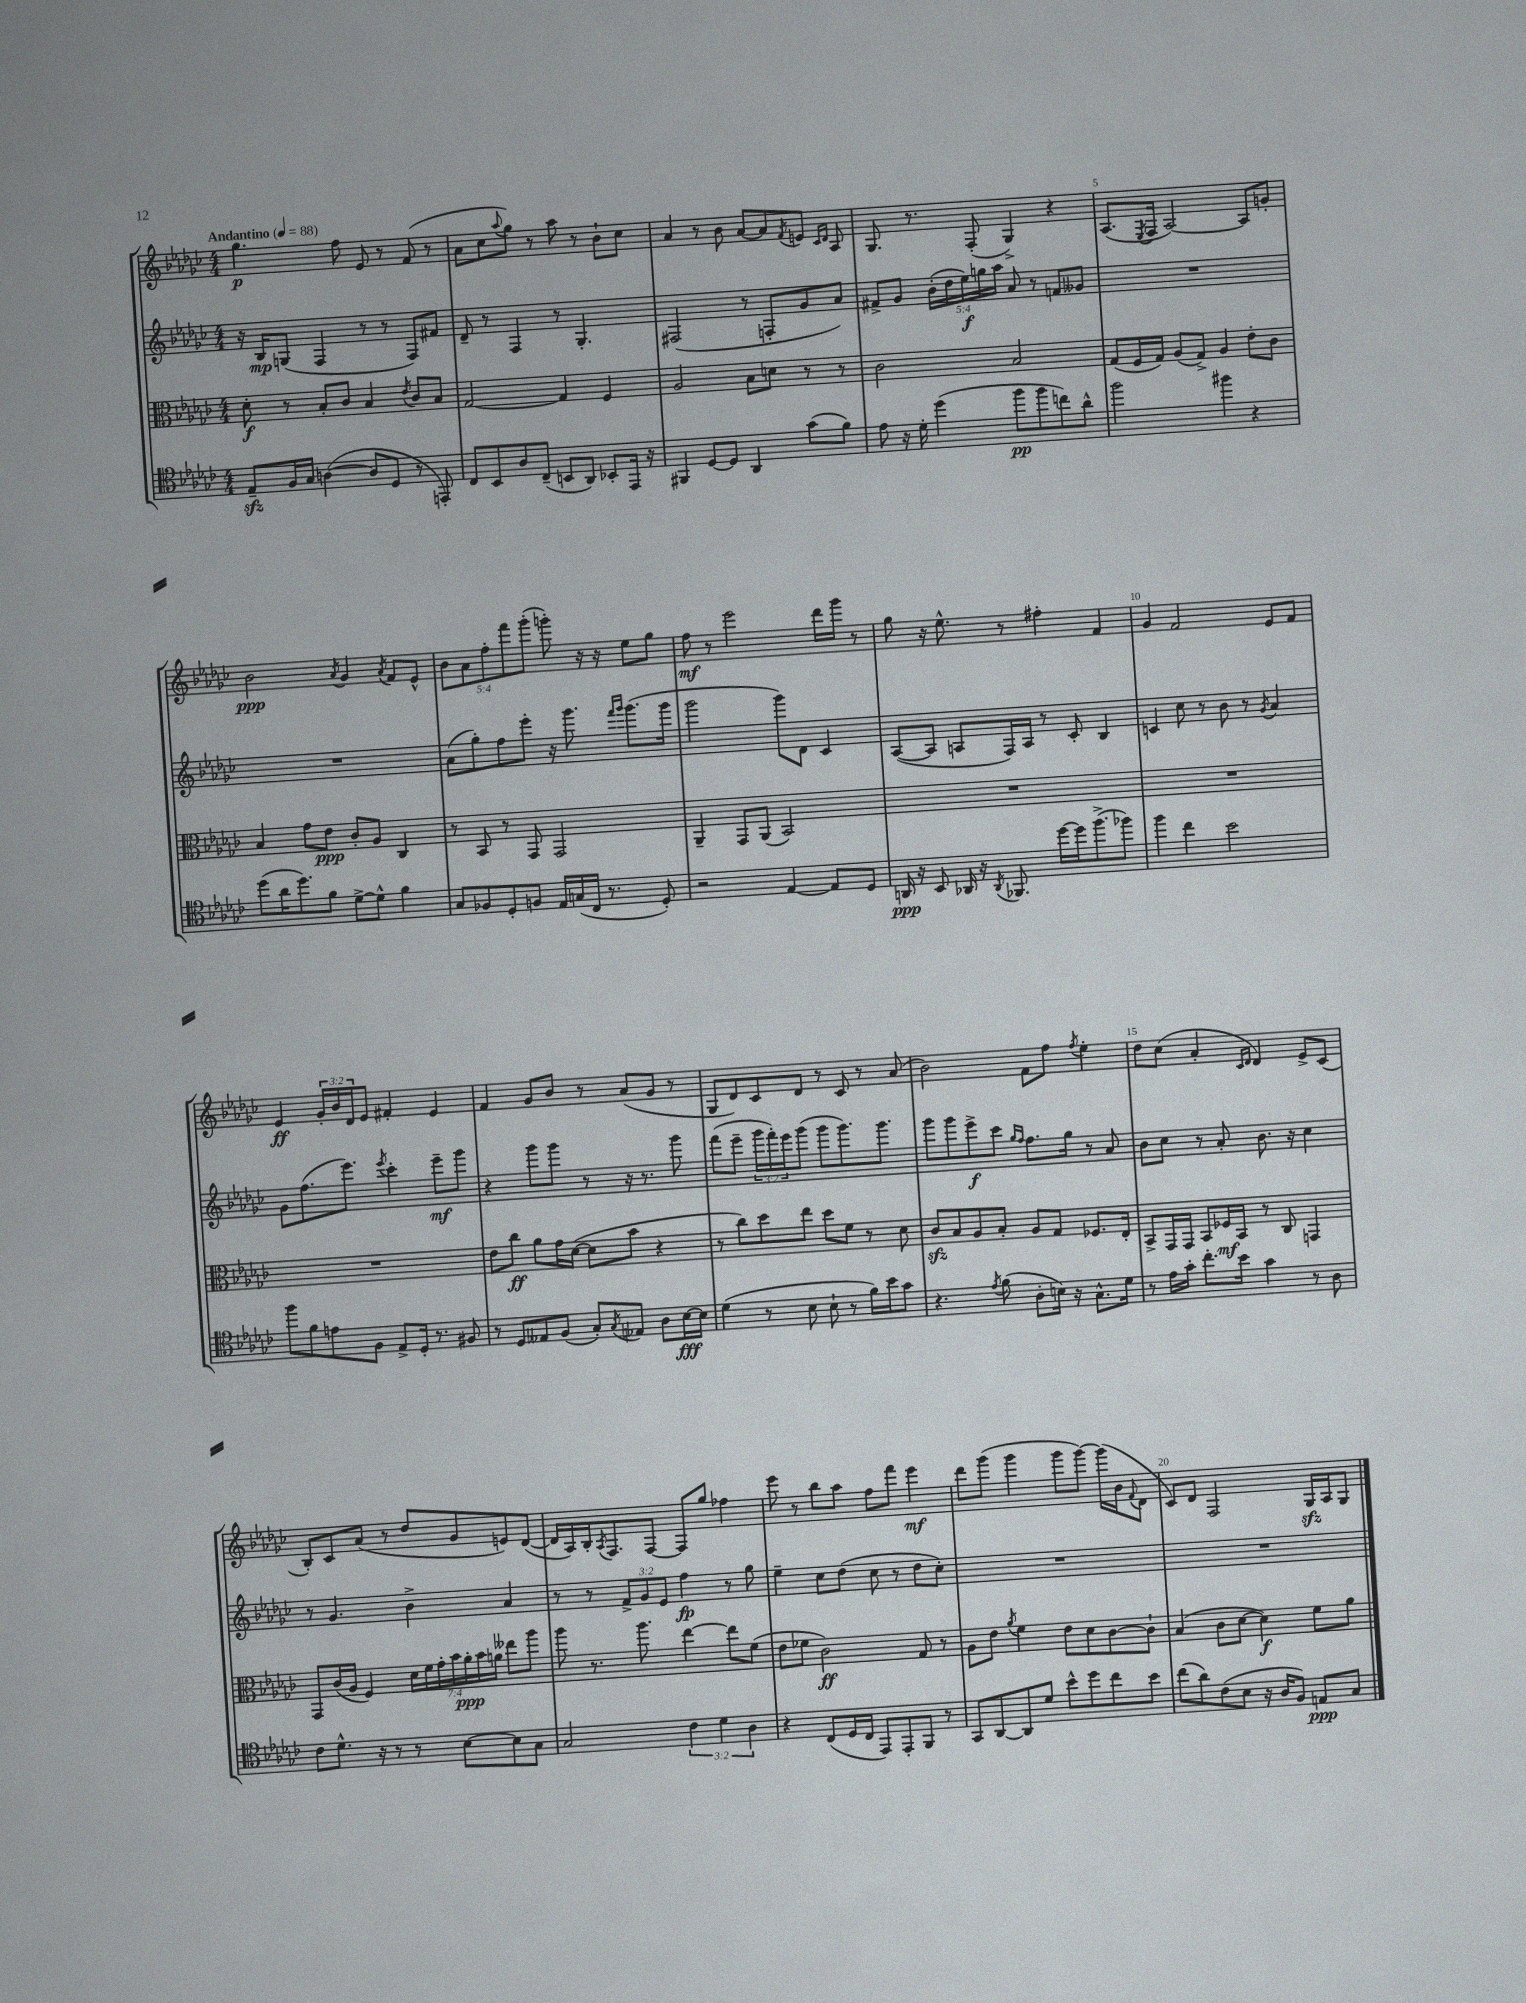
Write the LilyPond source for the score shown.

<<
\new StaffGroup <<
\new Staff = "s0" {
    \clef treble \key ges \major \numericTimeSignature \time 4/4 \override Staff.TupletNumber.text = #tuplet-number::calc-fraction-text \tempo "Andantino" 4 = 88
    ges''4.\p f''8 ees'8 r8 f'8( r8 |
    aes'8 ces''8 \appoggiatura { aes''8 } ges''8) r8 aes''8 r8 bes'8-! ces''8 |
    aes'4 r8 bes'8 aes'8~ aes'8 \acciaccatura { f'8 } e'8 \grace { ces'16 des'16 } aes8 |
    ges8. r8. f8-.( ges4->) r4 |
    aes8.( \acciaccatura { ees8 } f16 aes2~) aes8 g'8-. |
    bes'2\ppp \acciaccatura { aes'8 } ges'4 \acciaccatura { aes'8 } f'8 ees'8-^ |
    \tuplet 5/4 { bes'8 aes'8 f''8-. f'''8 ges'''8-.( } g'''8-.) r16 r16 ees''8 ges''8 |
    f''8\mf r8 ees'''2 des'''16 ges'''16 r8 |
    ges''8 r16 ees''8.-^ r8 fis''4-. f'4 |
    ges'4 f'2 ees'8 f'8 |
    ees'4\ff \tuplet 3/2 { ges'16-. bes'16 des'16 } ees'8 fis'4-. ees'4 |
    f'4 ges'8 bes'8 r8 aes'8( ges'8 r8 |
    ges8 des'8) ces'8 des'8 r8 ces'8 r8 aes'8( |
    bes'2) f'8 f''8 \acciaccatura { f''8 } ees''4-. |
    des''8 ces''8( aes'4-. \grace { ces'16 des'16 } des'4) ees'8-> ces'8( |
    bes8-.) ces'8 aes'8( r8 des''8 ges'8 e'8) des'8~( |
    des'16 aes16) bes16-. \acciaccatura { aes8 } f8. f8~ f8 ges''8 fes''4 |
    ees'''8 r8 bes''8 aes''8 f''8 f'''8 ees'''4\mf |
    des'''8 ges'''8( ges'''4 ges'''8 ges'''8~) ges'''16( bes'16 \appoggiatura { f'8 } des'8 |
    ces'8) des'8 f2 ges16\sfz aes16 ges8 \bar "|." |
}
\new Staff = "s1" {
    \clef treble \key ges \major \numericTimeSignature \time 4/4 \override Staff.TupletNumber.text = #tuplet-number::calc-fraction-text
    r16 bes16\mp g8( f4 r8 r8 f8) fis'8 |
    des'8-- r8 f4 r8 ges4.-. |
    fis2( r8 f8-. ges'8 aes'8) |
    fis'8-> ges'8 \tuplet 5/4 { bes'16-.( des''16 ees''16\f) g''16 aes''16 } aes'8 r8 f'8 geses'8 |
    R1 |
    R1 |
    aes'8( ges''8-.) f''8 ees'''8-. r16 ges'''8. \grace { f'''16 ges'''16 } ges'''8.( ges'''16 |
    ges'''2 ges'''8) des'8 ces'4 |
    aes8~( aes8 a8 f16) a16 r8 ces'8-. bes4 |
    c'4 ces''8 r8 bes'8 r8 \acciaccatura { ges'8 } aes'4 |
    ges'8 f''8.( ees'''8.) \acciaccatura { ees'''8 } ces'''4-. ees'''8--\mf ges'''8 |
    r4 ges'''8 ges'''8 r8 r16 r8. ges'''8 |
    f'''8( ees'''8-- \tuplet 3/2 { ges'''16 f'''16-.) ees'''16 } ges'''8( ges'''8 ges'''8.) ges'''8. |
    ges'''8 ges'''8 ees'''8->\f ces'''8 \grace { ges''16 f''16 } f''8. ges''16 r8 aes'8 |
    bes'8 ces''8 r8 aes'8-. bes'8. r16 ces''4 |
    r8 ges'4. bes'4-> aes'4 |
    r8 r8 \tuplet 3/2 { f'8-> ges'8 ees'8 } f''4\fp r8 ges''8 |
    ees''4-- ces''8 des''8( ces''8 r8 des''8 ces''8-.) |
    R1 |
    R1 \bar "|." |
}
\new Staff = "s2" {
    \clef alto \key ges \major \numericTimeSignature \time 4/4 \override Staff.TupletNumber.text = #tuplet-number::calc-fraction-text
    des'8-.\f r8 bes8-. ces'8 bes4 \acciaccatura { ees'8 } ces'8 bes8 |
    ges2~ ges4 f4 |
    aes2 bes8 d'8 r8 r8 |
    ces'2 bes2 |
    ges8( f16 ges16) aes8( ges8->) aes4 ees'8-. ces'8 |
    bes4 ges'8 ees'8\ppp ces'8-. aes8 ces4 |
    r8 bes,8 r8 ges,8 ges,2 |
    aes,4-- ges,8 aes,8( bes,2) |
    R1 |
    R1 |
    R1 |
    ees'8 ces''8\ff aes'8 ges'16 des'16~( des'8 bes'8 r4 |
    r8 ces''8) des''8 ees''8 des''8 f'8 r8 des'8 |
    ces'8\sfz bes8 aes8 bes8-. aes8 ges8 fes8. ees16-. |
    bes,8-> ges,16 ges,16 bes,8 fes16\mf bes,16 r8 ces8 g,4 |
    ges,8 ces'16( aes16 f4) \tuplet 7/4 { des'16 f'16 ges'16-. bes'16 aes'16-.\ppp bes'16 a'16 } eeses''8 aes''8 |
    aes''8 r8. aes''8. ees''4~ ees''8 f'8( |
    ees'8 fes'8 ces'2\ff) ges8 r8 |
    aes8 ees'8 \acciaccatura { aes'8 } f'4 ees'8 des'8 ces'8~ ces'8-! |
    bes4( ces'8 des'8~ des'4\f) f'8 aes'8 \bar "|." |
}
\new Staff = "s3" {
    \clef tenor \key ges \major \numericTimeSignature \time 4/4 \override Staff.TupletNumber.text = #tuplet-number::calc-fraction-text
    ees8--\sfz f16 ges16 a4~( a8 des8 r8 e,8-.) |
    ces8 bes,8 aes8 ces8--( b,8 aes,8) bes,8-. ees,16 r16 |
    fis,4 des8~ des8 aes,4 ges'8( f'8) |
    ees'8 r16 des'16-. des''4( f''8\pp f''8 c''8) aes'8-^ |
    f''2 fis''4 r4 |
    des''8( aes'16 des''8.) f'8 des'8~-> des'8-^ f'4 |
    ges8 fes8 des8-. f8 ees16 g16( ces16 r8. des8-.) |
    r2 ees4~ ees8 des8 |
    a,16\ppp r16 bes,8 aes,16 r16 \acciaccatura { aes,8 } fes,8. des''16~ des''16 f''8.->( fes''8) |
    f''4 ces''4 bes'2 |
    f''8 f'8 e'8 f8 ees8-> des16-. r8. fis8 |
    r8 des8 eeses8 f8( ges8-.) \acciaccatura { ges8 } ees8 aes8 bes16~\fff bes16 |
    des'4( r8 bes8 bes8-! r8 f'16) bes'16 ges'8 |
    r4. \acciaccatura { ees'8 } f'8( aes8-. b16) r16 ges8.-^ des'16 |
    r8 ees'16 ges'16-. ces''8.-. bes'16 ges'4 r8 aes8 |
    ces'8 des'8.-^ r16 r8 r8 bes8~ bes8 ges8 |
    ges2 \tuplet 3/2 { ces'4 des'4 aes4 } |
    r4 ces8( des16 ces16 ees,8) ees,8-. f,8 r8 |
    ges,8 aes,8~ aes,8 des'8 bes'8-^ des''8 ces''8 bes'8 |
    ces''8( aes'8) ces'8( bes8 r16 aes16 f8) e8\ppp ges8 \bar "|." |
}
>>
>>
\layout { \context { \Score \override BarNumber.break-visibility = ##(#f #t #t) barNumberVisibility = #(every-nth-bar-number-visible 5) } }
